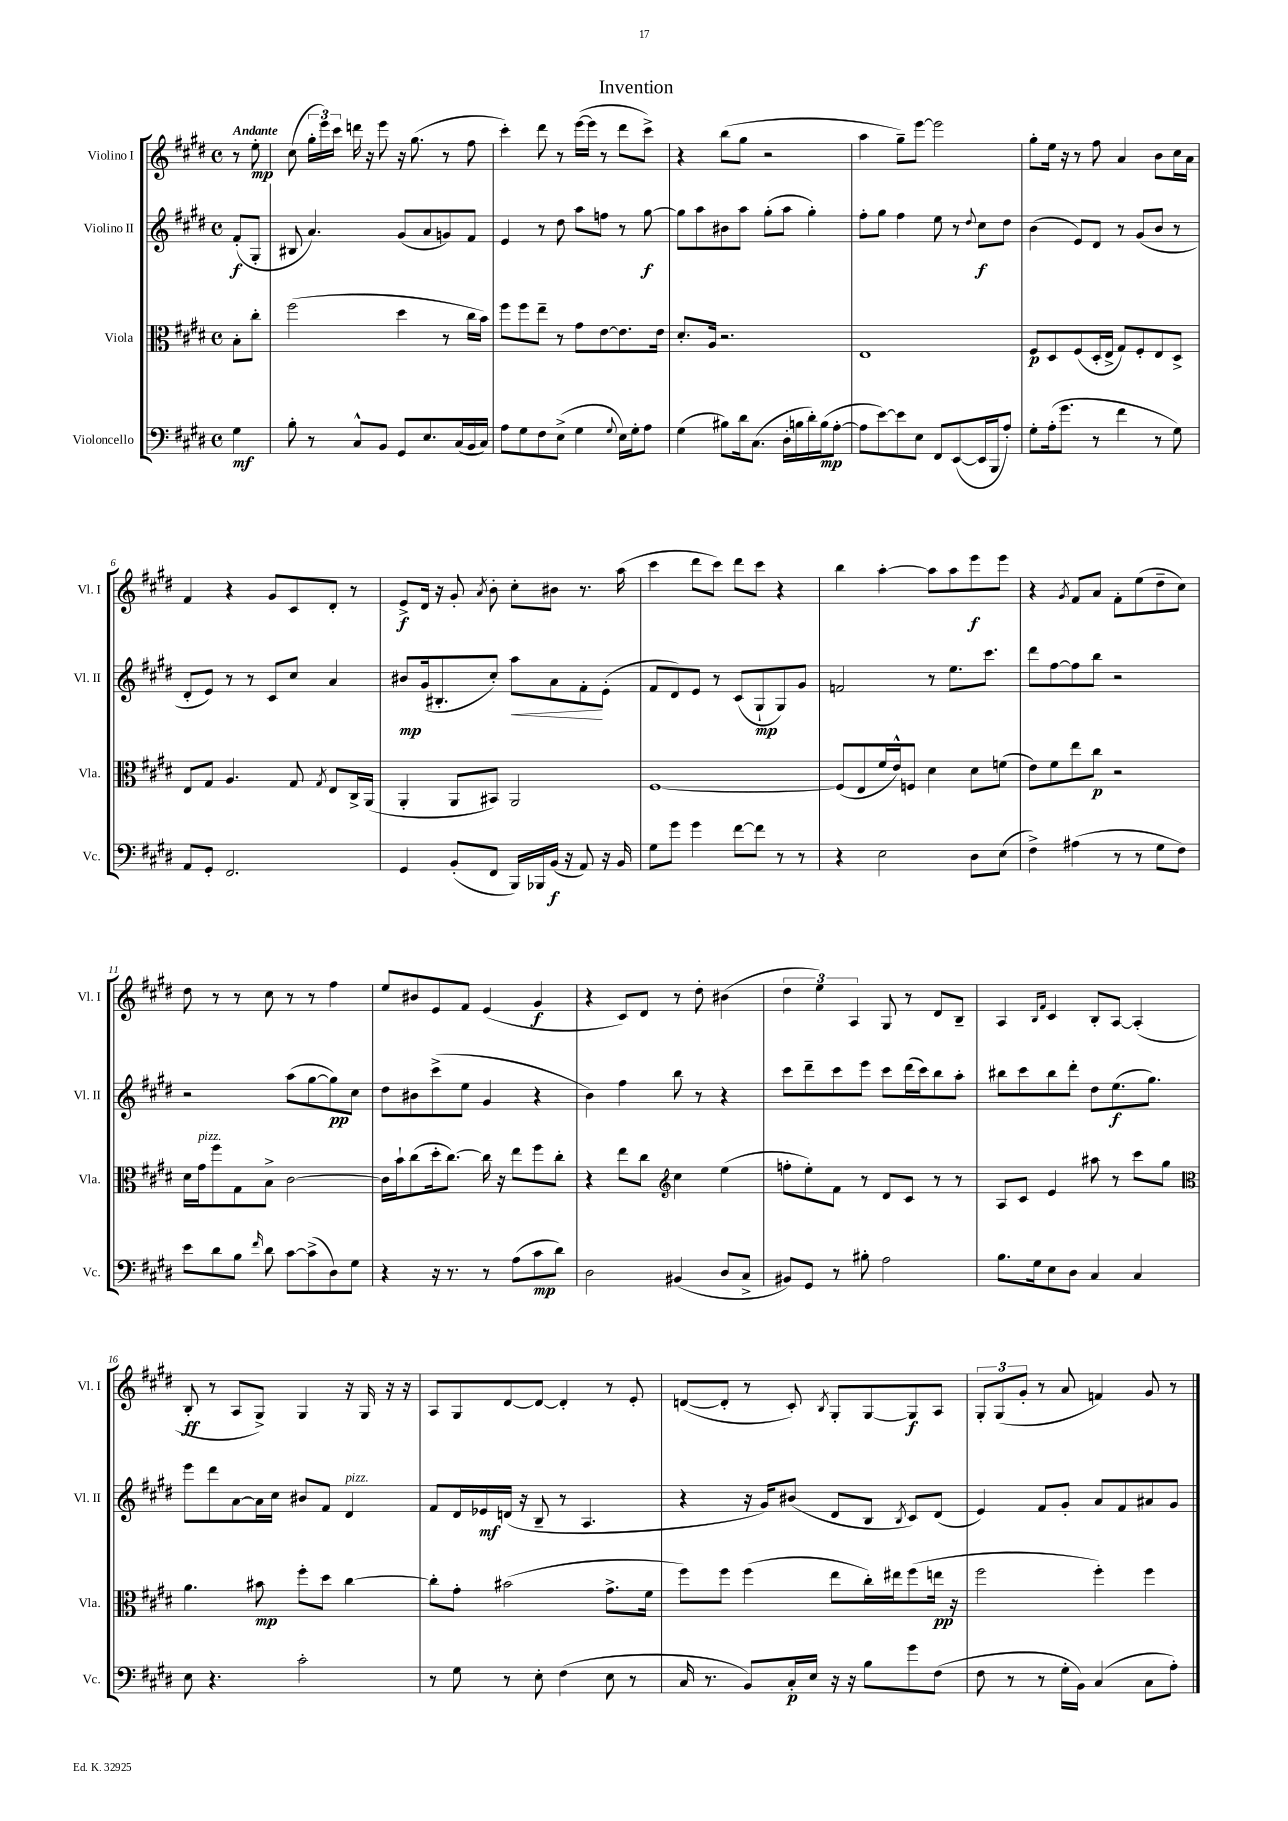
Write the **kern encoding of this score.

**kern	**kern	**kern	**kern
*staff4	*staff3	*staff2	*staff1
*clefF4	*clefC3	*clefG2	*clefG2
*k[f#c#g#d#]	*k[f#c#g#d#]	*k[f#c#g#d#]	*k[f#c#g#d#]
*M4/4	*M4/4	*M4/4	*M4/4
*met(c)	*met(c)	*met(c)	*met(c)
4G#	8B'	(8f#'	8r
.	8cc#'	8G#'	8ee'
=	=	=	=
8B'	(2ff#	8B#	(8cc#
8r	.	4.a)	24gg#'
.	.	.	24eee)
.	.	.	24ccc#
8C#^^	.	.	16ddd
.	.	.	16r
8BB	.	.	8eee
8GG#	4dd#	(8g#	16r
.	.	.	(8.gg#
8.E	.	8a	.
.	8r	8g)	8r
(16C#	.	.	.
16BB	16cc#	8f#	8ff#
16C#)	16b)	.	.
=	=	=	=
8A	8ff#	4e	4ccc#')
8G#	8ff#	.	.
8F#	8ee~	8r	8ddd#
(8E^	8r	8dd#	8r
4G#	8g#	8aa	([16eee
.	.	.	16eee]
.	[8e	8ff	8r
8qqG#	.	.	.
16E)	8.e]	8r	8ddd#
16G#'	.	.	.
8A	.	[8gg#	8ccc#^)
.	16e	.	.
=	=	=	=
(4G#	8.d#'	8gg#]	4r
.	.	8aa	.
.	16A	.	.
8B#)	2.r	8b#	(8bb
16d#	.	8aa	8gg#
(8.C#	.	.	.
.	.	(8gg#'	2r
16D#'	.	8aa	.
16B	.	.	.
16d#')	.	4gg#')	.
(16B	.	.	.
[8A'	.	.	.
=	=	=	=
8A]	1E	8ff#'	4aa
[8e)	.	8gg#	.
8e]	.	4ff#	8gg#~)
8E	.	.	[8eee
8FF#	.	8ee	2eee]
([8EE	.	8r	.
.	.	8qqdd#	.
16EE]	.	8cc#	.
16BBB	.	.	.
8A')	.	8dd#	.
=	=	=	=
8G#'	8F#	(4b	8gg#'
(16A'	8D#	.	16ee
8.g#	.	.	16r
.	(8F#	8e)	8r
8r	16D#'	8d#	8ff#
.	16E^	.	.
4f#	8G#)	8r	4a
.	8F#'	(8g#	.
8r	8E	8b	8b
8G#)	8D#^	8r	16cc#
.	.	.	16a
=	=	=	=
8AA	8E	8d#'	4f#
8GG#'	8G#	8e)	.
2.FF#	4.A	8r	4r
.	.	8r	.
.	.	8c#	8g#
.	8G#	8cc#	8c#
.	8qG#	.	.
.	8E	4a	8d#'
.	16C#^	.	8r
.	(16AA	.	.
=	=	=	=
4GG#	4AA'	8b#	8e^
.	.	(16g#	16d#
.	.	8.B#'	16r
(8BB'	8AA	.	8g#'
.	.	.	8qa
8FF#	8BB#)	8cc#')	8b'
16BBB)	2AA	8aa	8cc#'
16BBB-	.	.	.
(16BB	.	8a	8b#
16r	.	.	.
8AA)	.	8f#'	8.r
16r	.	(8e'	.
16BB	.	.	(16aa
=	=	=	=
8G#	[1F#	8f#	4ccc#
8g#	.	8d#)	.
4g#	.	8e	8ddd#
.	.	8r	8ccc#)
[8f#	.	(8c#	8ddd#
8f#]	.	8G#`	8ccc#
8r	.	8G#)	4r
8r	.	8g#	.
=	=	=	=
4r	(8F#]	2f	4bb
.	8E	.	.
2E	16f#	.	[4aa'
.	16e^^)	.	.
.	8F	.	.
.	4d#	8r	8aa]
.	.	8.ee	8aa
8D#	8d#	.	8eee
.	.	8.ccc#	.
(8E	(8f	.	8eee
=	=	=	=
4F#^)	8e)	8ddd#	4r
.	8f#	[8ff#	.
.	.	.	8qg#
(4A#	8ee	8ff#]	8f#
.	8cc#	8bb	8a
8r	2r	2r	8f#'
8r	.	.	(8ee
8G#	.	.	8dd#~
8F#)	.	.	8cc#)
=	=	=	=
8e	16d#	2r	8dd#
.	16g#	.	.
8d#	8ff#	.	8r
8B	8G#	.	8r
16qqf#	.	.	.
8d#	8B^	.	8cc#
[8c#	[2c#	(8aa	8r
(8c#^]	.	[8gg#	8r
8D#)	.	8gg#])	4ff#
8G#	.	8cc#	.
=	=	=	=
4r	16c#]	8dd#	8ee
.	16b`	.	.
.	(8cc#	8b#	8b#
16r	16dd#'	(8ccc#^	8e
8.r	[8.cc#)	.	.
.	.	8ee	8f#
8r	16cc#]	4g#	(4e
.	16r	.	.
(8A	8ee	.	.
8c#	8ff#	4r	4g#
8d#)	8cc#'	.	.
=	=	=	=
2D#	4r	4b)	4r
.	8ee	4ff#	8c#)
.	8cc#	.	8d#
*	*clefG2	*	*
(4BB#	4cc#	8bb	8r
.	.	8r	8dd#'
8D#	(4ee	4r	(4b#
8C#^	.	.	.
=	=	=	=
8BB#)	8ff'	8ccc#	6dd#
8GG#	8ee')	8ddd#~	.
.	.	.	6ee)
8r	8f#	8ccc#	.
.	.	.	6A
8B#'	8r	8eee	.
2A	8d#	8ccc#	8G#
.	8c#	(16ddd#	8r
.	.	16ccc#)	.
.	8r	8bb	8d#
.	8r	8aa'	8B~
=	=	=	=
8.B	8A	8bb#	4A
.	8c#	8ccc#	.
16G#	.	.	.
.	.	.	16qqB
.	.	.	16qqf#
8E	4e	8bb#	4c#
8D#	.	8ddd#'	.
4C#	8aa#	8dd#	8B'
.	8r	(8.ee	[8A
4C#	8ccc#	.	(4A']
.	.	8.gg#)	.
.	8gg#	.	.
=	=	=	=
*	*clefC3	*	*
8E	4.a	8eee	8B'
4.r	.	8ddd#	8r
.	.	[8a	8A
.	8b#	16a]	8G#^)
.	.	16cc#	.
2c#'	8ff#'	8b#	4G#
.	8dd#	8f#	.
.	[4cc#	4d#	16r
.	.	.	16G#
.	.	.	16r
.	.	.	16r
=	=	=	=
8r	8cc#']	8f#	8A
8G#	8g#'	16d#	8G#
.	.	16e-	.
8r	(2b#	(16d	[8d#
.	.	16r	.
8E'	.	8B~	8d#_
(4F#	.	8r	4d#']
.	.	4.A	.
8E	8.g#^	.	8r
8r	.	.	8e'
.	16f#	.	.
=	=	=	=
16C#	8ff#)	4r	([8d
8.r	.	.	.
.	8ff#	.	8d']
8BB)	(4ff#	16r	8r
.	.	16g#)	.
16C#'	.	(8b#	8c#')
16E	.	.	.
.	.	.	8qB
16r	8ee	8d#	8G#'
16r	.	.	.
8B	16cc#')	8B	[8G#
.	16ee#	.	.
.	.	8qB	.
8g#	(8ff#	8c#)	8G#]
(8F#	16ee	(8d#	8A
.	16r	.	.
=	=	=	=
8F#	2ff#	4e)	12G#'
.	.	.	(12G#
8r	.	.	.
.	.	.	12g#'
8r	.	8f#	8r
16G#'	.	8g#'	8a
16BB)	.	.	.
(4C#	4ff#')	8a	4f)
.	.	8f#	.
8C#	4ff#	8a#	8g#
8A')	.	8g#	8r
==	==	==	==
*-	*-	*-	*-
